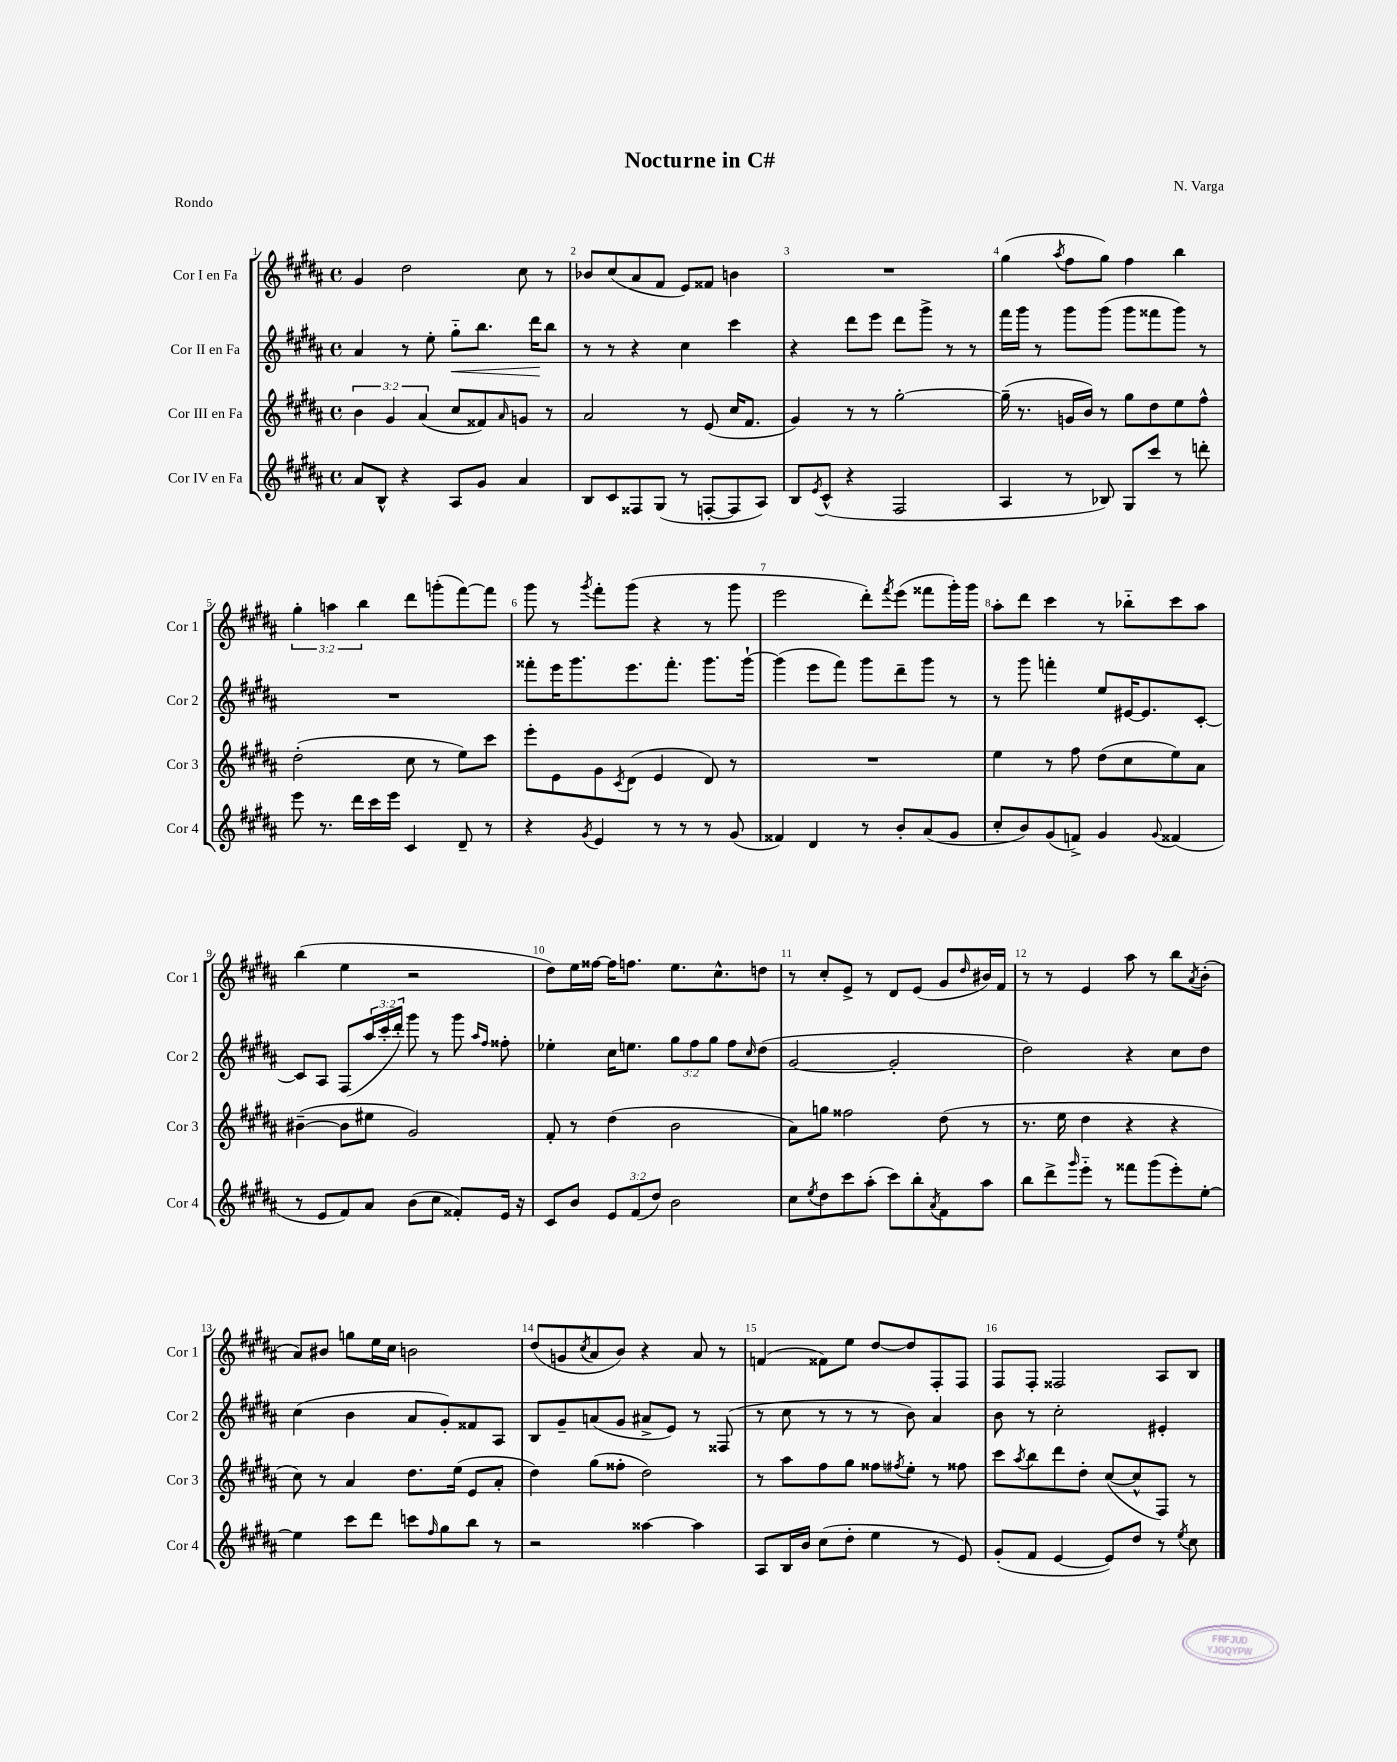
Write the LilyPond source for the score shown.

\header { title = "Nocturne in C#" composer = "N. Varga" piece = "Rondo" }
<<
\new StaffGroup <<
\new Staff = "s0" \with { instrumentName = "Cor I en Fa" shortInstrumentName = "Cor 1" } {
    \clef treble \key b \major \defaultTimeSignature \time 4/4 \override Staff.TupletNumber.text = #tuplet-number::calc-fraction-text
    gis'4 dis''2 cis''8 r8 |
    bes'8 cis''8( ais'8 fis'8 e'8) fisis'8 b'4 |
    R1 |
    gis''4( \acciaccatura { ais''8 } fis''8 gis''8) fis''4 b''4 |
    \tuplet 3/2 { gis''4-. a''4 b''4 } dis'''8 g'''8-.( fis'''8~) fis'''8 |
    gis'''8 r8 \acciaccatura { gis'''8 } fis'''8-. gis'''8( r4 r8 gis'''8 |
    e'''2 dis'''8-.) \acciaccatura { fis'''8 } e'''8( fisis'''8 gis'''16-.) gis'''16 |
    ais''8-. dis'''8 cis'''4 r8 bes''8-_ cis'''8 ais''8 |
    b''4( e''4 r2 |
    dis''8) e''16 fisis''16~ fisis''16 f''8. e''8. cis''8.-^ d''8 |
    r8 cis''8-. e'8-> r8 dis'8 e'8( gis'8 \grace { dis''16 } bis'16) fis'16 |
    r8 r8 e'4 ais''8 r8 b''8 \acciaccatura { ais'8 } b'8-.( |
    ais'8) bis'8 g''8 e''16 cis''16 b'2 |
    dis''8( g'8 \acciaccatura { cis''8 } ais'8 b'8) r4 ais'8 r8 |
    f'4( fisis'8) e''8 dis''8~ dis''8 fis8-. fis8 |
    fis8 fis8-. fisis2 ais8 b8 \bar "|." |
}
\new Staff = "s1" \with { instrumentName = "Cor II en Fa" shortInstrumentName = "Cor 2" } {
    \clef treble \key b \major \defaultTimeSignature \time 4/4 \override Staff.TupletNumber.text = #tuplet-number::calc-fraction-text
    ais'4 r8 e''8-. gis''8-_\< b''8. dis'''16\! b''8 |
    r8 r8 r4 cis''4 cis'''4 |
    r4 dis'''8 e'''8 dis'''8 gis'''8-> r8 r8 |
    fis'''16 gis'''16 r8 gis'''8 gis'''8( gis'''8 fisis'''8 gis'''8) r8 |
    R1 |
    fisis'''8-. e'''16 gis'''8. e'''8. fisis'''8.-. gis'''8. gis'''16~-! |
    gis'''4( e'''8 fis'''8) gis'''8 dis'''8-- gis'''8 r8 |
    r8 gis'''8 f'''4-. e''8 eis'16~ eis'8. cis'8~-. |
    cis'8 ais8 fis8( \tuplet 3/2 { ais''16 cis'''16-. dis'''16-.) } gis'''8 r8 gis'''8 \grace { ais''16 fis''16 } fisis''8-. |
    ees''4-. cis''16 e''8. \tuplet 3/2 { gis''8 fis''8 gis''8 } fis''8 \grace { cis''16 } dis''8( |
    gis'2~ gis'2-. |
    dis''2) r4 cis''8 dis''8 |
    cis''4( b'4 ais'8 gis'8-.) fisis'8 ais8 |
    b8 gis'8-- a'8( gis'8 ais'8-> e'8) r8 fisis8( |
    r8 cis''8 r8 r8 r8 b'8) ais'4 |
    b'8 r8 cis''2-. eis'4-. \bar "|." |
}
\new Staff = "s2" \with { instrumentName = "Cor III en Fa" shortInstrumentName = "Cor 3" } {
    \clef treble \key b \major \defaultTimeSignature \time 4/4 \override Staff.TupletNumber.text = #tuplet-number::calc-fraction-text
    \tuplet 3/2 { b'4 gis'4 ais'4( } cis''8 fisis'8) \grace { ais'16 } g'8 r8 |
    ais'2 r8 e'8( cis''16 fis'8. |
    gis'4) r8 r8 gis''2~-. |
    gis''16--( r8. g'16 b'16) r8 gis''8 dis''8 e''8 fis''8-^ |
    dis''2-.( cis''8 r8 e''8) cis'''8 |
    e'''8-. e'8 gis'8 \acciaccatura { cis'8 } dis'8( e'4 dis'8) r8 |
    R1 |
    e''4 r8 fis''8 dis''8( cis''8 e''8) ais'8 |
    bis'4~--( bis'8 eis''8 gis'2) |
    fis'8-. r8 dis''4( b'2 |
    ais'8) g''8 fisis''2 dis''8( r8 |
    r8. e''16 dis''4 r4 r4 |
    cis''8) r8 ais'4 dis''8. e''16( e'8 ais'8-. |
    dis''4) gis''8( fisis''8-. dis''2) |
    r8 ais''8 fis''8 gis''8 fisis''8 \acciaccatura { fis''8 } e''8-. r8 fisis''8 |
    cis'''8 \acciaccatura { ais''8 } b''8 dis'''8 dis''8-. cis''8~( cis''8-^ fis8) r8 \bar "|." |
}
\new Staff = "s3" \with { instrumentName = "Cor IV en Fa" shortInstrumentName = "Cor 4" } {
    \clef treble \key b \major \defaultTimeSignature \time 4/4 \override Staff.TupletNumber.text = #tuplet-number::calc-fraction-text
    ais'8 b8-^ r4 ais8 gis'8 ais'4 |
    b8 cis'8 fisis8 gis8( r8 f8~-. f8 ais8) |
    b8 \acciaccatura { e'8 } cis'8-^( r4 fis2 |
    ais4 r8 bes8) gis8 cis'''8 r8 d'''8-. |
    e'''8 r8. dis'''16 cis'''16 e'''16 cis'4 dis'8-- r8 |
    r4 \acciaccatura { gis'8 } e'4 r8 r8 r8 gis'8( |
    fisis'4) dis'4 r8 b'8-. ais'8( gis'8 |
    cis''8-. b'8) gis'8( f'8->) gis'4 \appoggiatura { gis'8 } fisis'4( |
    r8 e'8 fis'8) ais'8 b'8( cis''8 fisis'8-.) e'16 r16 |
    cis'8 b'8 \tuplet 3/2 { e'8 fis'8( dis''8) } b'2 |
    cis''8 \acciaccatura { e''8 } dis''8 cis'''8 ais''8-.( cis'''8) b''8-. \acciaccatura { ais'8 } fis'8 ais''8 |
    b''8 dis'''8-> \grace { gis'''16 } e'''8-_ r8 fisis'''8 gis'''8( e'''8-.) e''8~-. |
    e''4 cis'''8 dis'''8 c'''8 \grace { fis''16 } gis''8 b''8 r8 |
    r2 aisis''4~ aisis''4 |
    ais8 b16 b'16 cis''8( dis''8-. e''4 r8 e'8) |
    gis'8-.( fis'8 e'4~ e'8) dis''8 r8 \acciaccatura { e''8 } cis''8 \bar "|." |
}
>>
>>
\layout { \context { \Score \override BarNumber.break-visibility = ##(#f #t #t) barNumberVisibility = #all-bar-numbers-visible } }
